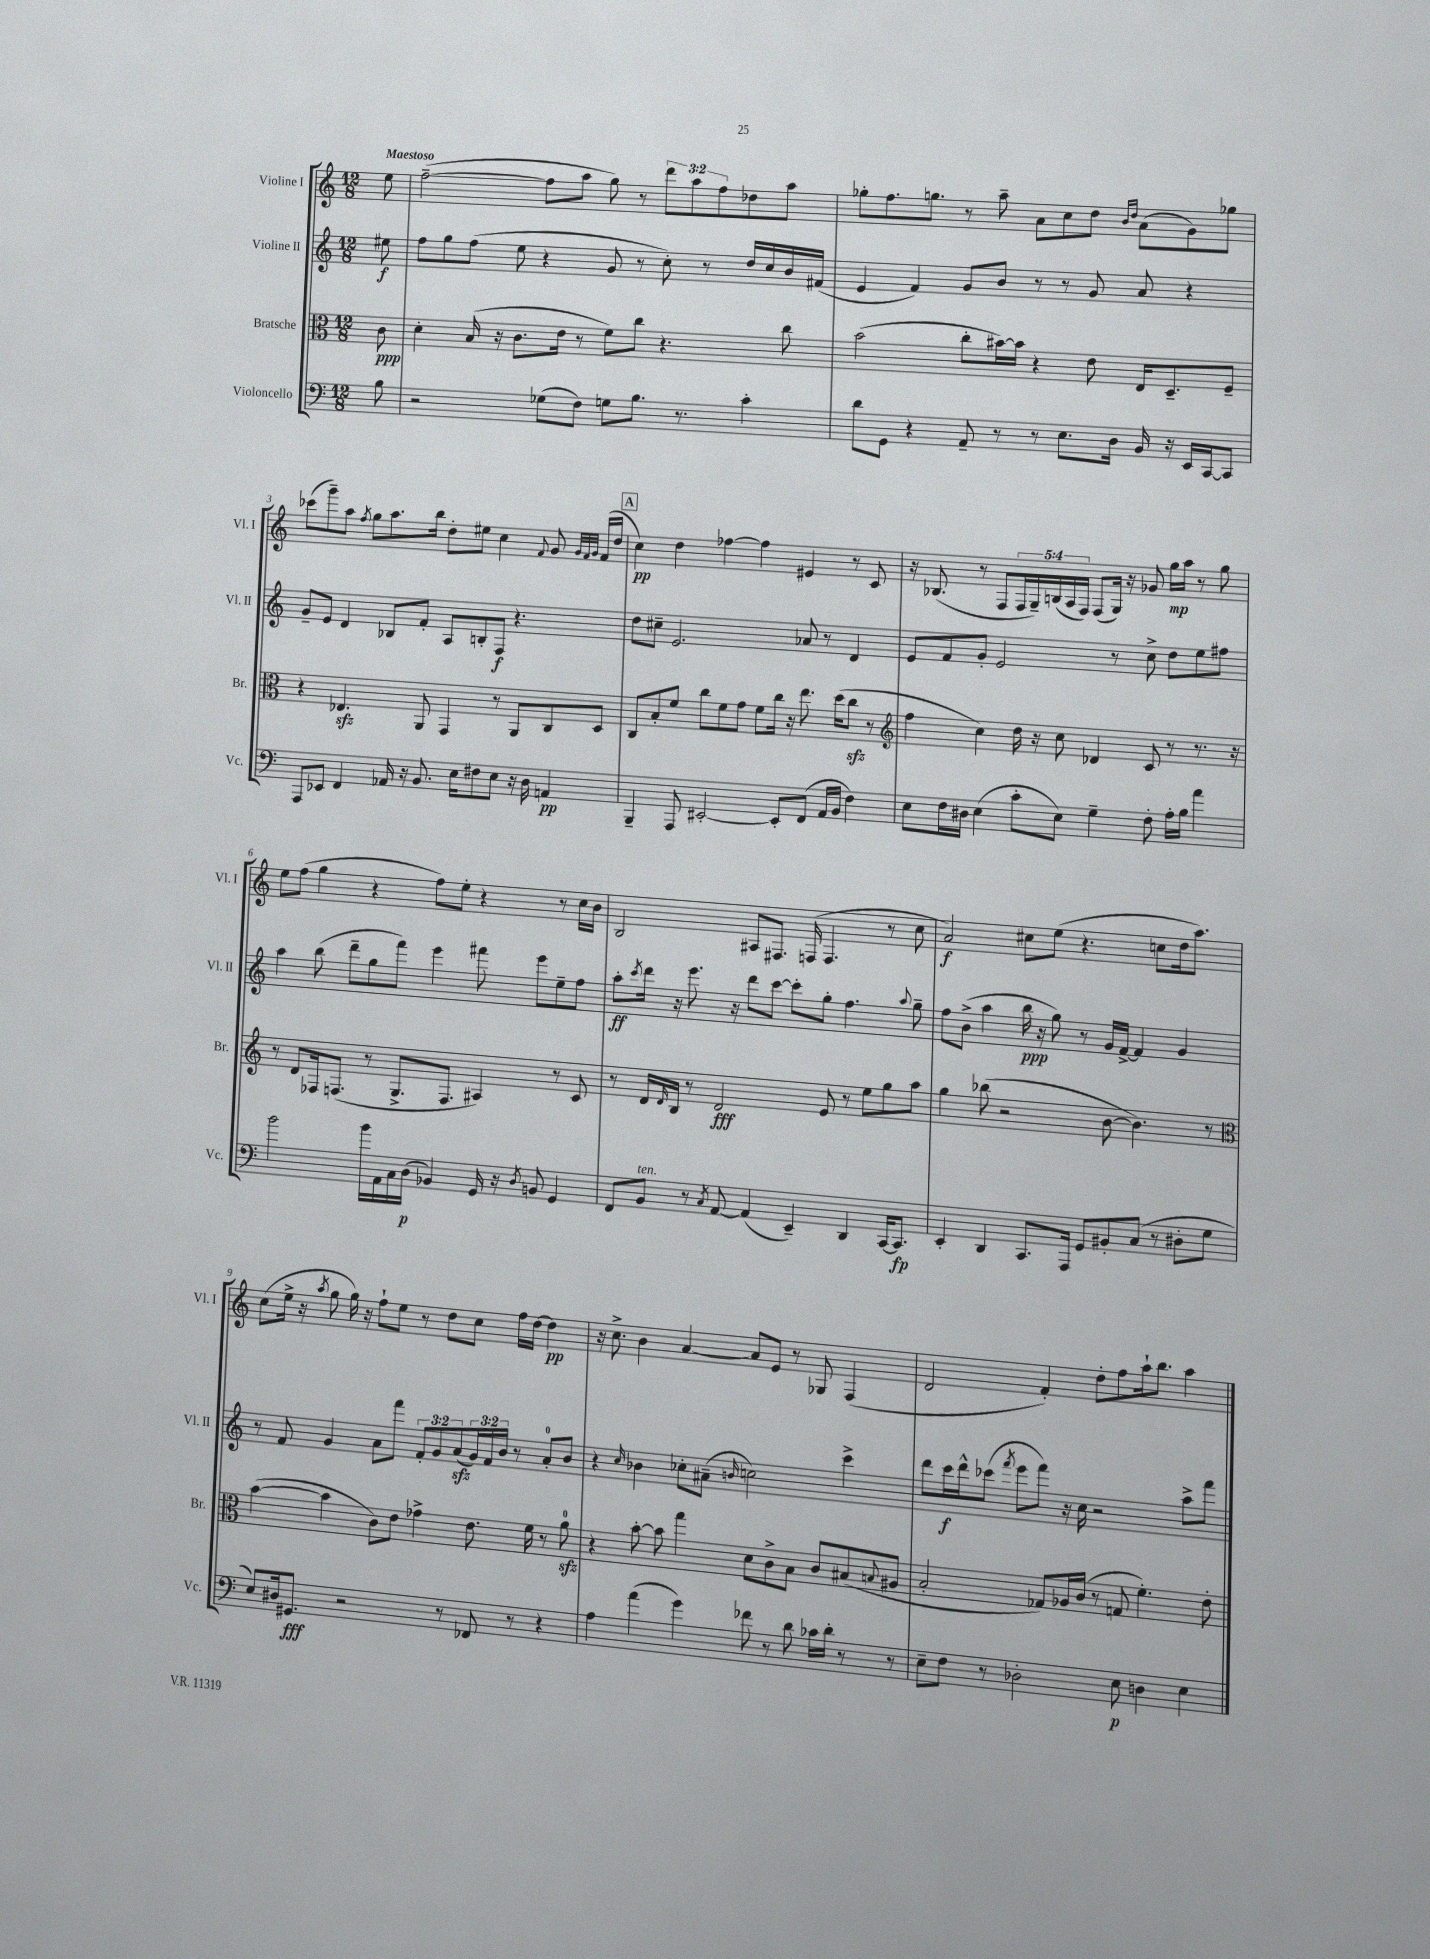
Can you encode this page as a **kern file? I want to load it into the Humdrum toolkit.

**kern	**kern	**kern	**kern
*staff4	*staff3	*staff2	*staff1
*clefF4	*clefC3	*clefG2	*clefG2
*k[]	*k[]	*k[]	*k[]
*M12/8	*M12/8	*M12/8	*M12/8
8B	8c	8ee#	8ee
=	=	=	=
2r	4d'	8ff	([2ff~
.	.	8gg	.
.	(16B	(8ff	.
.	16r	.	.
.	8.c	8ee	.
(8G-	.	4r	8ff]
.	16e	.	.
8F)	8r	.	8aa
8G	8f)	8g	8gg)
8.B	8cc	8r	8r
.	4.r	8cc')	12ddd
8.r	.	.	.
.	.	.	12aa
.	.	8r	.
.	.	.	12ff
4c'	.	16dd	8dd-
.	.	16cc	.
.	8cc	16b	8aa
.	.	(16f#	.
=	=	=	=
8d	(2b	4e	8gg-'
8GG	.	.	8.ff
4r	.	4f)	.
.	.	.	8.gg
8AA~	8cc'	8g	8r
8r	[16b#)	8b	8aa~
.	16b#]	.	.
8r	4r	8r	8a
8.E	.	8r	8cc
.	8e	8g	8dd
16D	.	.	.
.	.	.	16qqb
.	.	.	16qqdd
16BB	16E	8a	(8a
16r	8.D~	.	.
16EE	.	4r	8g)
[16CC	.	.	.
8CC]	8F~	.	8gg-
=	=	=	=
8AAA	4r	8g~	(8ccc-
8EE-	.	8e	8ggg~)
4FF	4.E-	4d	8aa
.	.	.	8qff
.	.	.	8gg
16AA-	.	8B-	8.aa
16r	.	.	.
8.BB	8AA	8f'	.
.	.	.	16bb
.	4GG	8A	8dd'
16E	.	.	.
8F#	.	8B'	8ee#
8E	8r	8F	4cc
16r	8AA	4.r	.
16D	.	.	.
.	.	.	8qqf
4AA	8C	.	8g
.	.	.	32qqg
.	.	.	32qqf
.	.	.	32qqg
.	8D	.	(16f
.	.	.	16dd
=	=	=	=
4BBB~	8C	8dd	4cc)
.	8B'	8cc#~	.
8AAA	8f	2.e	4dd
[2EE#'	8cc	.	.
.	8f	.	[4ff-
.	8g	.	.
.	8f	.	4ff-]
8EE#']	16cc	.	.
.	16r	.	.
(8FF	8.ee	8a-	4e#
16AA	.	8r	.
16BB	(16dd	.	.
4F)	8cc	4d	8r
.	8r	.	8c
=	=	=	=
*	*clefG2	*	*
8E	4ff	8e	16r
.	.	.	(8.B-
16F	.	8f	.
16D#	.	.	.
(4E	4cc)	8g'	8r
.	.	2e	8F
8c'	16dd	.	20F
.	.	.	20G~)
.	16r	.	.
.	.	.	(20B
8E)	8cc	.	.
.	.	.	20A
.	.	.	20F)
4G~	4d-	.	(8F
.	.	8r	16G)
.	.	.	16r
8F'	8c	8cc^	8g-
16A'	8r	8dd	16gg
16B	.	.	16aa
4a	8.r	8ee	8r
.	.	8ff#	8gg
.	16r	.	.
=	=	=	=
2b	8r	4aa	8ee
.	8d	.	(8ff
.	16F-	(8bb	4gg
.	(8.F	.	.
.	.	8ddd~	.
16b	8r	8gg	4r
16AA	.	.	.
16C	8.G^	8fff)	.
(16D	.	.	.
4BB-)	.	4eee	8ff)
.	8.F	.	.
.	.	.	8ee'
16GG	4A#)	8fff#	4r
16r	.	.	.
8qD	.	.	.
8BB	.	8eee	.
4GG	8r	8ee~	8r
.	8c	8ff	16cc
.	.	.	16b
=	=	=	=
8FF	8r	8aa'	2B
.	.	8qccc	.
8BB	16d	16ddd	.
.	16qqd	.	.
.	16B	16r	.
8r	8r	8.eee	.
8qC	.	.	.
[8AA	2d	.	.
.	.	16r	.
(4AA]	.	8ddd	8A#
.	.	[8ccc	8.F#
4EE~)	.	8ccc']	.
.	.	.	(16F
.	8e	8gg'	4.F
4DD	8r	4.ff	.
.	8ee	.	.
[16CC	8gg	.	8r
8.CC]	.	.	.
.	.	8qqaa	.
.	8aa	8gg~	8cc
=	=	=	=
4EE'	4gg	8ff	2a)
.	.	(8b^	.
4DD	(8bb-	4aa	.
.	2r	.	.
8.CC	.	16bb	8cc#
.	.	16r	.
.	.	8gg)	(8ee
16AAA	.	.	.
8GG	.	8r	4.r
8BB#'	[8b	16g	.
.	.	[16f^	.
(8C	4.b])	4f]	.
8r	.	.	8cc
8D#'	.	4g	16dd
.	.	.	8.aa)
8G	8r	.	.
=	=	=	=
*	*clefC3	*	*
8E)	([4b	8r	(8cc
16D#	.	8f	16ee^
8.GG#	.	.	16r
.	.	.	8qaa
.	4b]	4g	8gg
2r	.	.	16gg)
.	.	.	16r
.	8c)	8a	8ff`
.	8e	8fff	8ee
.	4g-^	12f'	8r
.	.	12g	.
8r	.	.	8dd
.	.	(12a	.
8FF-	8.e	24g)	8cc
.	.	24f	.
.	.	24b	.
8r	.	8r	16ff
.	16f	.	[16dd
4r	8r	8a'	4dd]
.	8a	8b	.
=	=	=	=
4A	4r	4r	16r
.	.	.	8.cc^
.	.	16qqcc	.
(4a	[8b'	4b-	4b
.	8b]	.	.
4g)	4gg	8cc-'	[4a
.	.	(8a#~	.
.	.	16qqb	.
8f-	8d	2cc)	8a]
8r	8c^	.	8e
8d	8B	.	8r
16c-	8c	.	8G-
16d'	.	.	.
8r	(8B#	4ccc^	(4F
.	8qqB	.	.
8r	8A#	.	.
=	=	=	=
8E~	2B'	8ddd	2d
8F	.	16ccc	.
.	.	16ddd^^	.
8r	.	(8ccc-	.
.	.	8qfff	.
2D-'	.	8eee	.
.	8G-)	8fff)	4f')
.	16A-	16r	.
.	(16c	16cc	.
.	8r	2r	8dd'
8E	8G	.	8ff
4D	4.f')	.	16aa`
.	.	.	8.bb
4E	.	8aa^	4aa
.	8e'	8fff	.
==	==	==	==
*-	*-	*-	*-
